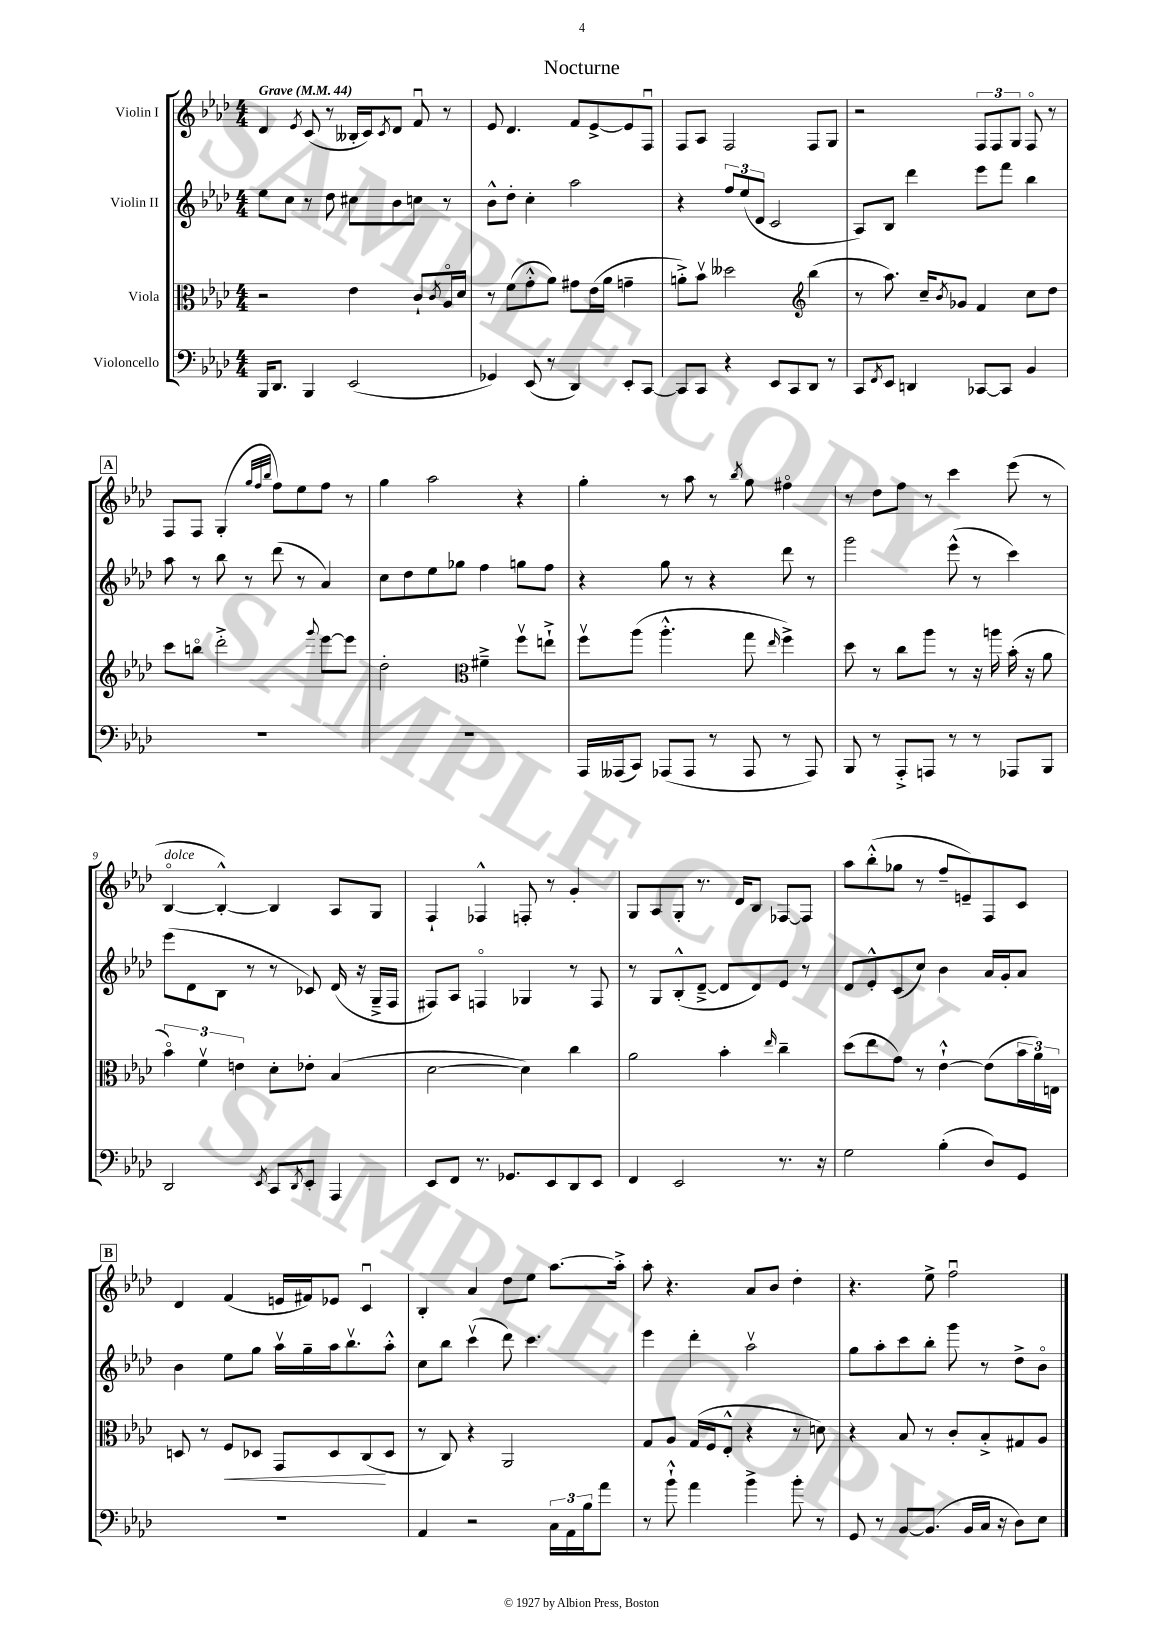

**kern	**kern	**kern	**kern
*staff4	*staff3	*staff2	*staff1
*clefF4	*clefC3	*clefG2	*clefG2
*k[b-e-a-d-]	*k[b-e-a-d-]	*k[b-e-a-d-]	*k[b-e-a-d-]
*M4/4	*M4/4	*M4/4	*M4/4
*MM44	*MM44	*MM44	*MM44
16BBB-	2r	8ee-	4d-
8.DD-	.	.	.
.	.	8cc	.
.	.	.	8qe-
4BBB-	.	8r	(8c
.	.	8dd-	8r
(2EE-	4e-	8cc#	16B--'
.	.	.	16c)
.	.	.	8qc
.	.	8b-	8d-
.	8c`	8cc	8fu
.	8qc	.	.
.	16A-o	8r	8r
.	16d-	.	.
=	=	=	=
4GG-)	8r	8b-^^	8e-
.	(8f	8dd-'	4.d-
(8EE-	8g'^^	4cc'	.
8r	8a-)	.	.
4DD-)	8g#	2aa-	8f
.	(16e-	.	[8e-^
.	16a-	.	.
8EE-'	4g~	.	8e-]
[8CC	.	.	8Fu
=	=	=	=
8CC]	8a'^)	4r	8F
8CC	8b-v	.	8A-
4r	2dd--	12ff	2F
.	.	(12ee-	.
.	.	12d-	.
8EE-	.	2c	.
8CC	.	.	.
*	*clefG2	*	*
8DD-	(4bb-	.	8F
8r	.	.	8G
=	=	=	=
8CC	8r	8A-)	2r
8qFF	.	.	.
8EE-	8.aa-)	8B-	.
4DD	.	4ddd-	.
.	16cc~	.	.
.	8qb-	.	.
.	8g-	.	.
[8CC-	4f	8eee-	12F
.	.	.	12F
8CC-]	.	8fff	.
.	.	.	12G
4BB-	8cc	4bb-	8Fo
.	8dd-	.	8r
=	=	=	=
1r	8ccc	8aa-	8F
.	8bbo	8r	8F
.	2ddd-'^	8bb-	(4G'
.	.	8r	.
.	.	.	32qqgg
.	.	.	32qqff
.	.	.	32qqbb-
.	.	(8ddd-	8ff)
.	.	8r	8ee-
.	8qqggg	.	.
.	[8eee-	4a-)	8ff
.	8eee-]	.	8r
=	=	=	=
1r	2dd-'	8cc	4gg
.	.	8dd-	.
.	.	8ee-	2aa-
.	.	8gg-	.
*	*clefC3	*	*
.	4f#~^	4ff	.
.	8ffv	8gg	4r
.	8ee`^	8ff	.
=	=	=	=
16AAA-	8ffv	4r	4gg'
(16AAA--	.	.	.
8CC)	(8aa-	.	.
(8AAA-	4.aa-'^^	8gg	8r
8AAA-	.	8r	8aa-
8r	.	4r	8r
.	.	.	8qbb-
8AAA-	8gg	.	8gg
.	16qqee-	.	.
8r	4ff^)	8ddd-	4ff#o
8AAA-)	.	8r	.
=	=	=	=
8BBB-	8dd-	2ggg	8r
8r	8r	.	8dd-
8AAA-'^	8cc	.	8ff
8AAA	8aa-	.	8r
8r	8r	(8eee-^^	4ccc
8r	16r	8r	.
.	16aa	.	.
8AAA-	(16b-'	4ccc)	(8eee-
.	16r	.	.
8BBB-	8a-	.	8r
=	=	=	=
2DD-	6b-o)	(8eee-	[4B-o
.	.	8d-	.
.	6fv	.	.
.	.	8B-	4B-'^^_)
.	6e	.	.
.	.	8r	.
8qEE-	.	.	.
8CC	8d-'	8r	4B-]
8qDD-	.	.	.
8EE-'	8e-'	8c-)	.
4AAA-	(4B-	(16d-	8A-
.	.	16r	.
.	.	16G~^	8G
.	.	16F	.
=	=	=	=
8EE-	[2d-	8F#)	4F`
8FF	.	8A-	.
8.r	.	4Fo	4F-^^
8.GG-	.	.	.
.	4d-])	4G-	8F'
8EE-	.	.	8r
8DD-	4cc	8r	4g'
8EE-	.	8F	.
=	=	=	=
4FF	2a-	8r	8G
.	.	8G	8A-
2EE-	.	(8B-'^^	8G'
.	.	[8d-~^	8.r
.	4b-'	8d-]	.
.	.	.	16d-
.	.	8d-)	8B-
.	16qqee-	.	.
8.r	4cc~	8e-	[8F-
.	.	8r	8F-]
16r	.	.	.
=	=	=	=
2G	(8dd-	8d-	8aa-
.	8ee-	8e-'^^	(8bb-'^^
.	8g)	(8c	8gg-
.	8r	8cc)	8r
(4B-'	[4e-`^^	4b-	8ff~
.	.	.	8e~)
8D-)	(8e-]	16a-	8F
.	.	16g'	.
8GG	24b-	8a-	8c
.	24a-)	.	.
.	24E	.	.
=	=	=	=
1r	8D	4b-	4d-
.	8r	.	.
.	8F	8ee-	(4f
.	8D-	8gg	.
.	8GG	16aa-v	16e
.	.	16gg~	16f#)
.	8D-	16aa-	8e-
.	.	8.bb-v	.
.	(8C	.	4cu
.	8D-	8aa-'^^	.
=	=	=	=
4AA-	8r	8cc	4B-'
.	8C)	8bb-	.
2r	4r	(4cccv	4a-
.	2AA-	8ddd-)	8dd-
.	.	4.ccc	8ee-
24C	.	.	[8.aa-
24AA-	.	.	.
24B-	.	.	.
8a-	.	.	.
.	.	.	16aa-'^]
=	=	=	=
8r	8G	4eee-	8aa-'
8b-`^^	8A-	.	4.r
4a-	(16G	4ddd-'	.
.	16F	.	.
.	8E-'^^	.	.
4b-^	4r	2aa-v	8a-
.	.	.	8b-
8b-'	8r	.	4dd-'
8r	8d)	.	.
=	=	=	=
8GG	4r	8gg	4.r
8r	.	8aa-'	.
[8BB-	8B-	8ccc	.
(8.BB-]	8r	8bb-'	8ee-^
.	8c'	8ggg	2ffu
16BB-	.	.	.
16C	8B-'^	8r	.
16r	.	.	.
8D-)	8G#	8dd-^	.
8E-	8A-	8b-o	.
==	==	==	==
*-	*-	*-	*-
